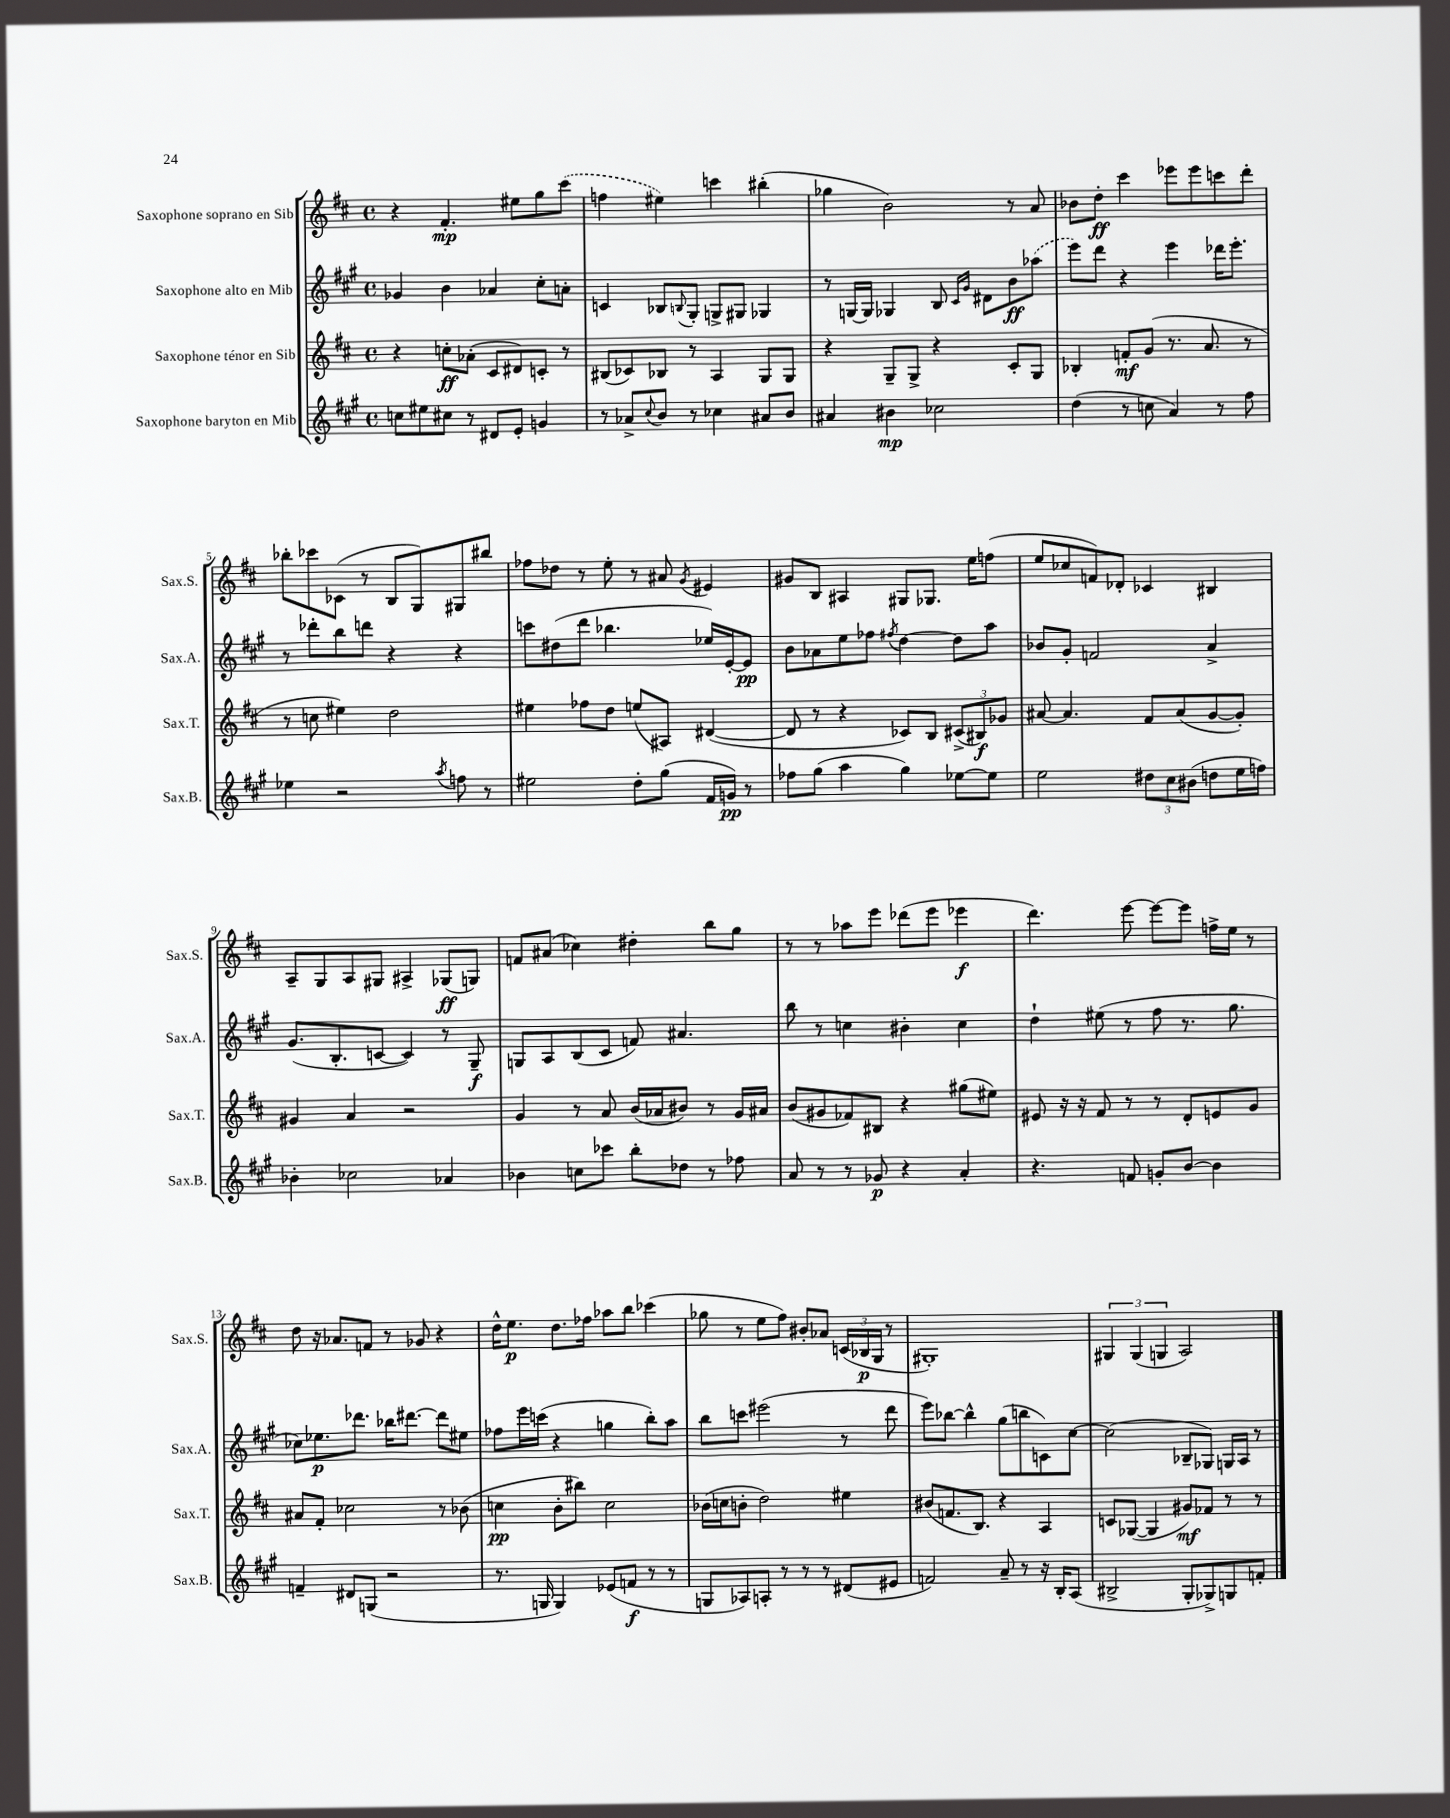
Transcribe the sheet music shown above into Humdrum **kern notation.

**kern	**dynam	**kern	**dynam	**kern	**dynam	**kern	**dynam
*part4	*part4	*part3	*part3	*part2	*part2	*part1	*part1
*staff4	*staff4	*staff3	*staff3	*staff2	*staff2	*staff1	*staff1
*I"Saxophone baryton en Mib	*	*I"Saxophone ténor en Sib	*	*I"Saxophone alto en Mib	*	*I"Saxophone soprano en Sib	*
*I'Sax.B.	*	*I'Sax.T.	*	*I'Sax.A.	*	*I'Sax.S.	*
*clefG2	*	*clefG2	*	*clefG2	*	*clefG2	*
*k[f#c#g#]	*	*k[f#c#]	*	*k[f#c#g#]	*	*k[f#c#]	*
*M4/4	*	*M4/4	*	*M4/4	*	*M4/4	*
*met(c)	*	*met(c)	*	*met(c)	*	*met(c)	*
=1	=1	=1	=1	=1	=1	=1	=1
8ccn\L	.	4r	.	4g-X/	.	4r	.
8ee#X\	.	.	.	.	.	.	.
8cc#X\J	.	8ccn'\L	ff	4b\	.	4.f#'/	mp
8r	.	(8a-X'\J	.	.	.	.	.
8d#X/L	.	8c#/L	.	4a-X/	.	.	.
8e'/J	.	8d#X/)	.	.	.	8ee#X\L	.
4gn/	.	8cn'/J	.	8cc#'\L	.	8gg\	.
.	.	8r	.	8an'\J	.	(8ccc#\J	.
=2	=2	=2	=2	=2	=2	=2	=2
8r	.	(8B#X/L	.	4cn/	.	4ffn\	.
8a-X^/L	.	8c-X/)	.	.	.	.	.
8qqcc#/	.	.	.	.	.	.	.
8b/J	.	8B-X/J	.	8B-X/L	.	4ee#X\)	.
.	.	.	.	8qqBn/	.	.	.
8r	.	8r	.	8G#'/J	.	.	.
4cc-X\	.	4A/	.	8Gn^/L	.	4cccn\	.
.	.	.	.	8G#X/J	.	.	.
8a#X/L	.	8G/L	.	4G-X/	.	(4bb#X'\	.
8b/J	.	8G/J	.	.	.	.	.
=3	=3	=3	=3	=3	=3	=3	=3
4a#X/	.	4r	.	8r	.	4gg-X\	.
.	.	.	.	[16Gn/LL	.	.	.
.	.	.	.	16G/JJ]	.	.	.
4b#X\	mp	8G~/L	.	4G-X/	.	2b\)	.
.	.	8G^/J	.	.	.	.	.
2cc-X\	.	4r	.	8B/	.	.	.
.	.	.	.	16qqc#/LL	.	.	.
.	.	.	.	16qqg#/JJ	.	.	.
.	.	.	.	8d#X\L	.	.	.
.	.	8c#'/L	.	8b\	ff	8r	.
.	.	8G/J	.	(8aa-X\J	.	8a/	.
=4	=4	=4	=4	=4	=4	=4	=4
(4dd\	.	4B-X'/	.	8eee\L)	.	8b-X\L	.
.	.	.	.	8ddd\J	.	8dd'\J	ff
8r	.	8fn'/L	mf	4r	.	4ccc#\	.
8ccn\	.	(8g/J	.	.	.	.	.
4a/)	.	8.r	.	4eee\	.	8eee-X\L	.
.	.	.	.	.	.	8eee-\	.
.	.	8.a/	.	.	.	.	.
8r	.	.	.	16ddd-X\KL	.	8cccn\	.
.	.	.	.	8.eee'\J	.	.	.
8ff#\	.	8r	.	.	.	8ddd'\J	.
!!LO:LB:g=z
=5	=5	=5	=5	=5	=5	=5	=5
4ee-X\	.	8r	.	8r	.	8bb-X'\L	.
.	.	8ccn\	.	8ddd-X'\L	.	8ccc-X\	.
2r	.	4ee#X\)	.	8bb\	.	(8c-X\J	.
.	.	.	.	8dddn\J	.	8r	.
.	.	2dd\	.	4r	.	8B/L	.
.	.	.	.	.	.	8G/)	.
8qaa/	.	.	.	.	.	.	.
8ffn\	.	.	.	4r	.	8G#X/	.
8r	.	.	.	.	.	8bb#X/J	.
=6	=6	=6	=6	=6	=6	=6	=6
2ee#X\	.	4ee#X\	.	8cccn\L	.	8ff-X\L	.
.	.	.	.	(8dd#X\	.	8dd-X\J	.
.	.	8ff-X\L	.	8ddd\J	.	8r	.
.	.	8dd\J	.	4.bb-X\	.	8ee'\	.
8dd'\L	.	(8een/L	.	.	.	8r	.
(8gg#\J	.	8A#X/J)	.	.	.	8a#X/	.
.	.	.	.	.	.	8qg/	.
16f#/LL	.	([4d#X/	.	16ee-X/LL)	.	4e#X/	.
16gn/JJ)	pp	.	.	[16e'/J	.	.	.
8r	.	.	.	8e/J]	pp	.	.
=7	=7	=7	=7	=7	=7	=7	=7
8ff-X\L	.	8d#/]	.	8b\L	.	8g#X/L	.
(8gg#\J	.	8r	.	8a-X\	.	8B/J	.
4aa\	.	4r	.	8ee\	.	4A#X/	.
.	.	.	.	8ff-X\J	.	.	.
.	.	.	.	8qff#X/	.	.	.
4gg#\)	.	8c-X/L)	.	[4dd\	.	8G#X/L	.
.	.	8B/J	.	.	.	8.G-X/J	.
[8ee-X\L	.	(12c#X^/L	.	8dd\L]	.	.	.
.	.	.	.	.	.	16ee\KL	.
.	.	12B#X/)	f	.	.	.	.
8ee-\J]	.	.	.	8aa\J	.	(8ffn\J	.
.	.	12g-X/J	.	.	.	.	.
=8	=8	=8	=8	=8	=8	=8	=8
2ee\	.	[8a#X/	.	8b-X/L	.	8ee/L	.
.	.	4.a#/]	.	8g#'/J	.	8cc-X/	.
.	.	.	.	2fn/	.	8fn/)	.
.	.	.	.	.	.	8d-X'/J	.
12dd#X\L	.	8f#/L	.	.	.	4c-X/	.
12cc#\	.	.	.	.	.	.	.
.	.	(8a#/	.	.	.	.	.
(12b#X\J	.	.	.	.	.	.	.
8ddn\L	.	[8g/	.	4a^/	.	4B#X/	.
16ee\L	.	8g'/J])	.	.	.	.	.
16ffn\JJ)	.	.	.	.	.	.	.
!!LO:LB:g=z
=9	=9	=9	=9	=9	=9	=9	=9
4b-X'\	.	4g#X/	.	(8.g#/L	.	8A~/L	.
.	.	.	.	.	.	8G/	.
.	.	.	.	8.B'/	.	.	.
2cc-X\	.	4a/	.	.	.	8A/	.
.	.	.	.	[8cn/J	.	8G#X/J	.
.	.	2r	.	4c/])	.	4A#X^/	.
4a-X/	.	.	.	8r	.	(8G-X/L	ff
.	.	.	.	8G#~/	f	8Gn/J)	.
=10	=10	=10	=10	=10	=10	=10	=10
4b-X\	.	4g/	.	8Gn/L	.	8fn/L	.
.	.	.	.	8A/	.	(8a#X/J	.
8ccn\L	.	8r	.	(8B/	.	4cc-X\)	.
8ccc-X\J	.	8a/	.	8c#/J	.	.	.
8bb'\L	.	(16b/LL	.	8fn/)	.	4dd#X'\	.
.	.	16a-X/J	.	.	.	.	.
8dd-X\J	.	8b#X/J)	.	4.a#X/	.	.	.
8r	.	8r	.	.	.	8bb\L	.
8ff-X\	.	16g/LL	.	.	.	8gg\J	.
.	.	16a#X/JJ	.	.	.	.	.
=11	=11	=11	=11	=11	=11	=11	=11
8a/	.	(8b/L	.	8bb\	.	8r	.
8r	.	8g#X/	.	8r	.	8r	.
8r	.	8f-X/)	.	4ccn\	.	8aa-X\L	.
8g-X/	p	8B#X/J	.	.	.	8eee\J	.
4r	.	4r	.	4b#X'\	.	(8ddd-X\L	.
.	.	.	.	.	.	8eee\J	.
4a'/	.	(8gg#X\L	.	4cc\	.	4eee-X\	f
.	.	8ee#X\J)	.	.	.	.	.
=12	=12	=12	=12	=12	=12	=12	=12
4.r	.	8e#X/	.	4dd`\	.	4.ddd\)	.
.	.	16r	.	.	.	.	.
.	.	16r	.	.	.	.	.
.	.	8f#/	.	(8ee#X\	.	.	.
8fn/	.	8r	.	8r	.	[8eee\	.
8gn'/L	.	8r	.	8ff#\	.	8eee\L_	.
[8b/J	.	8d'/L	.	8.r	.	8eee\J]	.
4b\]	.	8en/	.	.	.	16ffn^\LL	.
.	.	.	.	8.gg#\	.	16ee\JJ	.
.	.	8g/J	.	.	.	8r	.
!!LO:LB:g=z
=13	=13	=13	=13	=13	=13	=13	=13
4fn~/	.	8a#X/L	.	8cc-X\L)	.	8dd\	.
.	.	8f#'/J	.	8.ee-X\	p	16r	.
.	.	.	.	.	.	8.a-X/L	.
8d#X/L	.	2cc-X\	.	.	.	.	.
.	.	.	.	8.ddd-X\J	.	.	.
(8Gn/J	.	.	.	.	.	8fn/J	.
2r	.	.	.	16bb-X\KL	.	8r	.
.	.	.	.	[8.ddd#X\J	.	.	.
.	.	.	.	.	.	8g-X/	.
.	.	8r	.	8ddd#\L]	.	4r	.
.	.	(8b-X\	.	8ee#X\J	.	.	.
=14	=14	=14	=14	=14	=14	=14	=14
8.r	.	4ccn\	pp	8ff-X\L	.	16dd^^\KL	.
.	.	.	.	.	.	8.ee\J	p
.	.	.	.	16eee\L	.	.	.
16Gn/	.	.	.	(16cccn\JJ	.	.	.
4G/)	.	8b'\L	.	4r	.	8.dd\L	.
.	.	8bb#X\J)	.	.	.	.	.
.	.	.	.	.	.	16ff-X\Jk	.
(8e-X/L	.	2cc\	.	4ggn\	.	8aa-X\L	.
8fn/J	f	.	.	.	.	8bb\J	.
8r	.	.	.	8bb'\L)	.	(4ccc-X\	.
8r	.	.	.	8aa\J	.	.	.
=15	=15	=15	=15	=15	=15	=15	=15
8Gn/L	.	(16b-X\LL	.	8bb\L	.	8gg-X\	.
.	.	16ccn\J	.	.	.	.	.
8A-X/)	.	8bn'\J	.	8cccn\J	.	8r	.
8An'/J	.	2dd\)	.	(2eee#X\	.	8ee\L	.
8r	.	.	.	.	.	8ff#\J)	.
8r	.	.	.	.	.	8b#X'/L	.
8r	.	.	.	.	.	8a-X/J	.
(8d#X/L	.	4ee#X\	.	8r	.	(24cn/LL	.
.	.	.	.	.	.	24B-X/	p
.	.	.	.	.	.	24G/JJ	.
8e#X/J	.	.	.	8ddd\	.	8r	.
=16	=16	=16	=16	=16	=16	=16	=16
2fn/)	.	(8b#X/L	.	8eee\L)	.	1G#X')	.
.	.	8.fn/	.	[8bb-X\J	.	.	.
.	.	.	.	4bb-^^\]	.	.	.
.	.	8.B/J)	.	.	.	.	.
8a~/	.	4r	.	(8gg#\L	.	.	.
8r	.	.	.	8bbn\	.	.	.
16r	.	4A/	.	8cn\)	.	.	.
16B'/KL	.	.	.	.	.	.	.
(8A/J	.	.	.	[8cc#\J	.	.	.
=17	=17	=17	=17	=17	=17	=17	=17
2B#X^/	.	8cn/L	.	(2cc#\]	.	6G#X/	.
.	.	([8G-X/J	.	.	.	.	.
.	.	.	.	.	.	(6G#/	.
.	.	4G-/]	.	.	.	.	.
.	.	.	.	.	.	6Gn/	.
8G#'/L	.	8g#X/L)	mf	8B-X~/L	.	2A/)	.
8G-X^/)	.	8f-X/J	.	8G-X/J)	.	.	.
8Gn/	.	8r	.	16Gn/LL	.	.	.
.	.	.	.	16A/JJ	.	.	.
8fn'/J	.	8r	.	8r	.	.	.
==	==	==	==	==	==	==	==
*-	*-	*-	*-	*-	*-	*-	*-
